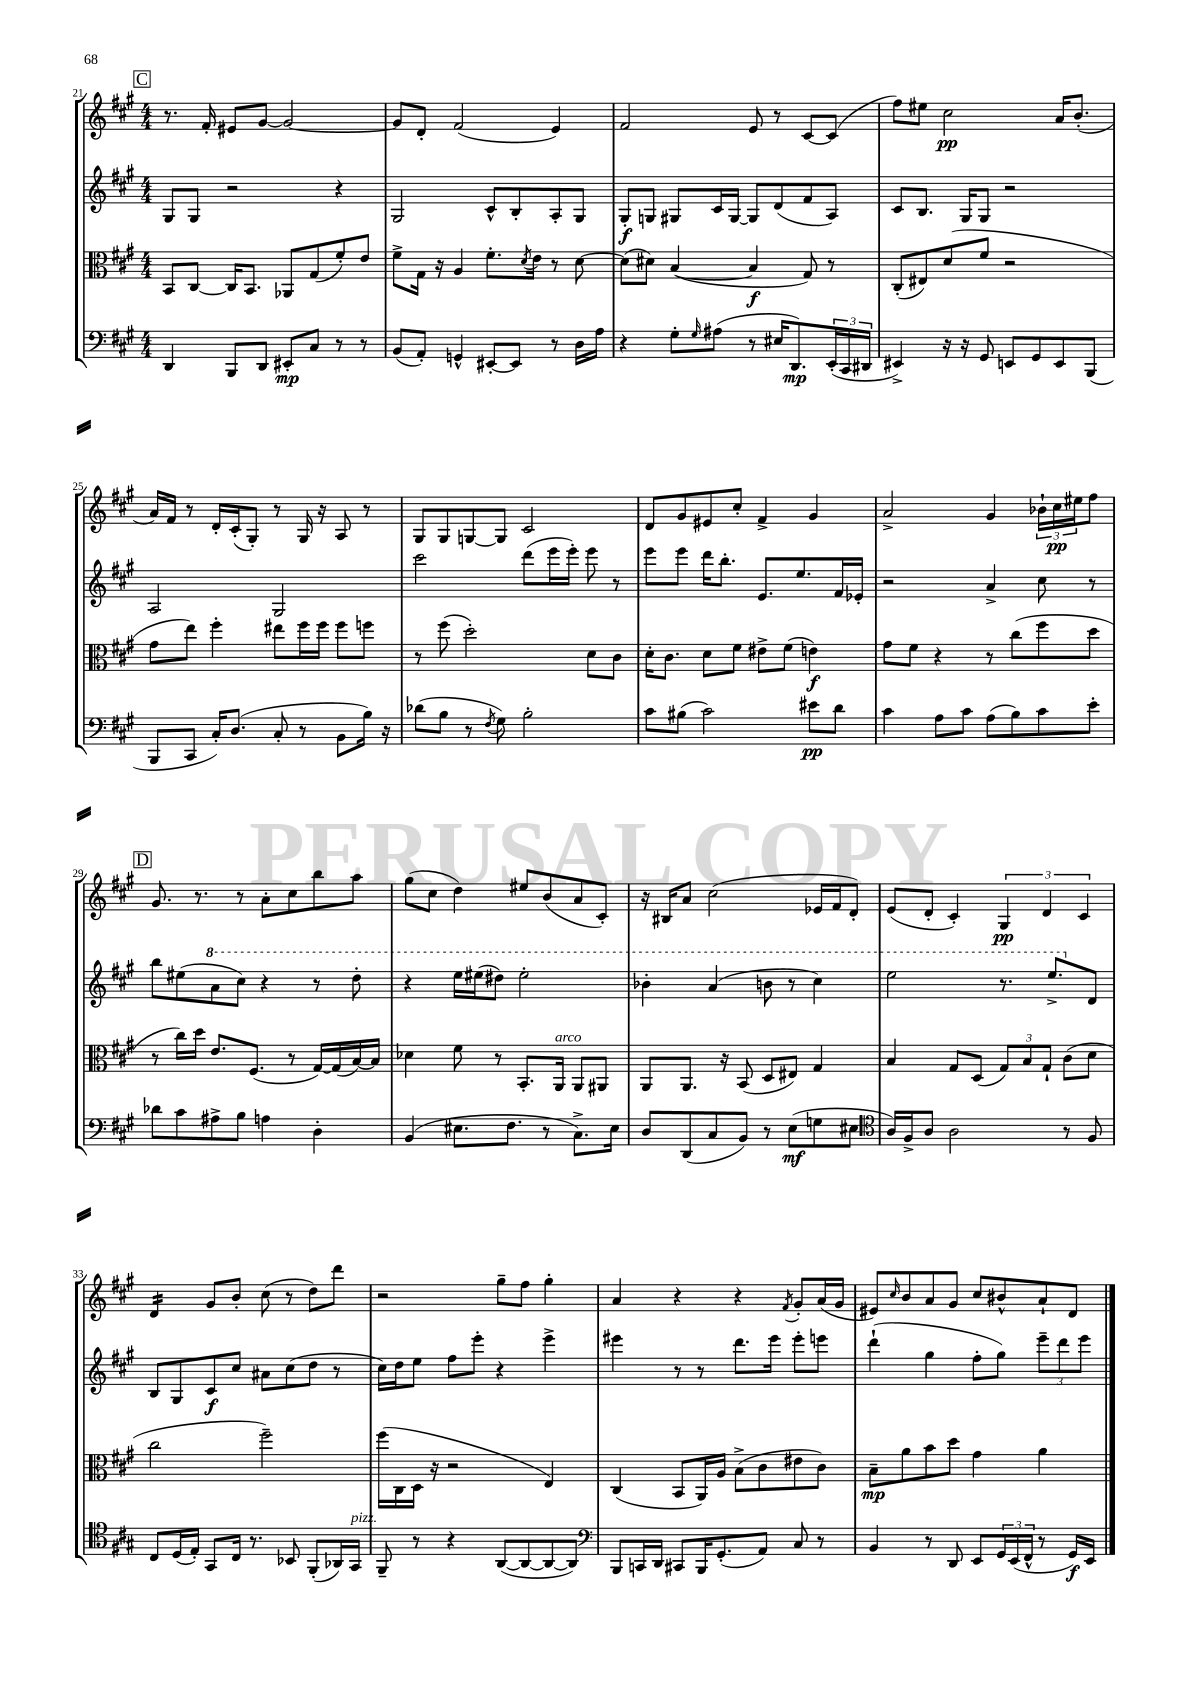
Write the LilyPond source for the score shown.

<<
\new StaffGroup <<
\new Staff = "s0" {
    \clef treble \key a \major \numericTimeSignature \time 4/4
    \mark \markup { \box "C" } r8. fis'16-. eis'8 gis'8~ gis'2~ |
    gis'8 d'8-. fis'2( e'4) |
    fis'2 e'8 r8 cis'8~ cis'8( |
    fis''8) eis''8 cis''2\pp a'16 b'8.-.( |
    a'16) fis'16 r8 d'16-. cis'16-.( gis8-.) r8 gis16 r16 a8 r8 |
    gis8 gis8 g8~ g8 cis'2 |
    d'8 gis'8 eis'8 cis''8-. fis'4-> gis'4 |
    a'2-> gis'4 \tuplet 3/2 { bes'16-! cis''16\pp eis''16 } fis''8 |
    \mark \markup { \box "D" } gis'8. r8. r8 a'8-. cis''8 b''8 a''8 |
    gis''8( cis''8 d''4) eis''8 b'8( a'8 cis'8-.) |
    r16 bis16 a'8 cis''2( ees'16 fis'16 d'8-.) |
    e'8( d'8-. cis'4-.) \tuplet 3/2 { gis4\pp d'4 cis'4 } |
    d'4:16 gis'8 b'8-. cis''8( r8 d''8) d'''8 |
    r2 gis''8-- fis''8 gis''4-. |
    a'4 r4 r4 \acciaccatura { fis'8 } gis'8-. a'16( gis'16 |
    eis'8) \grace { cis''16 } b'8 a'8 gis'8 cis''8 bis'8-^ a'8-! d'8 \bar "|." |
}
\new Staff = "s1" {
    \clef treble \key a \major \numericTimeSignature \time 4/4
    \mark \markup { \box "C" } gis8 gis8 r2 r4 |
    gis2 cis'8-^ b8-. a8-. gis8 |
    gis8-.\f g8 gis8 cis'16 gis16~ gis8 d'8( fis'8 a8) |
    cis'8 b8. gis16 gis8 r2 |
    a2 gis2 |
    cis'''2 d'''8( e'''16 e'''16-.) e'''8 r8 |
    e'''8 e'''8 d'''16 b''8.-. e'8. e''8. fis'16 ees'16-. |
    r2 a'4-> cis''8 r8 |
    \mark \markup { \box "D" } b''8 eis''8( \ottava #1 a''8 cis'''8) r4 r8 d'''8-. |
    r4 e'''16 eis'''16( dis'''8) eis'''2-. |
    bes''4-. a''4( b''8 r8 cis'''4) |
    e'''2 r8. e'''8.-> \ottava #0 d'8 |
    b8 gis8 cis'8\f cis''8 ais'8 cis''8( d''8 r8 |
    cis''16) d''16 e''8 fis''8 e'''8-. r4 e'''4-> |
    eis'''4 r8 r8 d'''8. eis'''16 eis'''8-. e'''8 |
    d'''4-!( gis''4 fis''8-. gis''8) \tuplet 3/2 { e'''8-- d'''8 e'''8 } \bar "|." |
}
\new Staff = "s2" {
    \clef alto \key a \major \numericTimeSignature \time 4/4
    \mark \markup { \box "C" } b,8 cis8~ cis16 b,8. aes,8 gis8( fis'8-.) e'8 |
    fis'8-> gis16 r16 a4 fis'8.-. \acciaccatura { d'8 } e'16 r8 d'8~ |
    d'8( dis'8) b4~( b4\f gis8) r8 |
    cis8-.( eis8) d'8( fis'8 r2 |
    gis'8 e''8) fis''4-. eis''8 fis''16 fis''16 fis''8 f''8 |
    r8 fis''8( d''2-.) d'8 cis'8 |
    d'16-. cis'8. d'8 fis'8 eis'8-> fis'8( e'4\f) |
    gis'8 fis'8 r4 r8 cis''8( fis''8 d''8 |
    \mark \markup { \box "D" } r8 cis''16) d''16 e'8. fis8.( r8 gis16~) gis16( b16~) b16 |
    des'4 fis'8 r8 b,8.-. a,16^\markup { \italic "arco" } a,8 ais,8 |
    a,8 a,8. r16 b,8( d8 eis8) gis4 |
    b4 gis8 d8( \tuplet 3/2 { gis8) b8 gis8-! } cis'8( d'8 |
    cis''2 fis''2--) |
    fis''16( cis16 d16 r16 r2 e4) |
    cis4( b,8 a,16) a16 b8->( cis'8 eis'8 cis'8) |
    b8--\mp a'8 b'8 d''8 gis'4 a'4 \bar "|." |
}
\new Staff = "s3" {
    \clef bass \key a \major \numericTimeSignature \time 4/4
    \mark \markup { \box "C" } d,4 b,,8 d,8 eis,8-.\mp cis8 r8 r8 |
    b,8( a,8-.) g,4-^ eis,8~-. eis,8 r8 d16 a16 |
    r4 gis8-. \grace { gis16 } ais8( r8 eis16 d,8.\mp) \tuplet 3/2 { e,16-.( cis,16 dis,16 } |
    eis,4->) r16 r16 gis,8 e,8 gis,8 e,8 b,,8( |
    b,,8 cis,8 cis16-.) d8.( cis8-. r8 b,8 b16) r16 |
    des'8( b8 r8 \acciaccatura { fis8 } gis8) b2-. |
    cis'8 bis8( cis'2) eis'8\pp d'8 |
    cis'4 a8 cis'8 a8( b8) cis'8 e'8-. |
    \mark \markup { \box "D" } des'8 cis'8 ais8-> b8 a4 d4-. |
    b,4( eis8. fis8. r8 cis8.->) eis16 |
    d8 d,8( cis8 b,8) r8 e8\mf( g8 eis8 |
    \clef tenor a16) fis16-> a8 a2 r8 fis8 |
    cis8 d16( e16-.) gis,8 cis16 r8. bes,8 fis,8-.( aes,16) gis,16^\markup { \italic "pizz." } |
    fis,8-- r8 r4 a,8~( a,8~ a,8~ a,8) |
    \clef bass b,,8 c,16 d,16 cis,8 b,,16 gis,8.-.( a,8) cis8 r8 |
    b,4 r8 d,8 e,8 \tuplet 3/2 { gis,16 e,16( fis,16-^ } r8 gis,16\f) e,16 \bar "|." |
}
>>
>>
\layout { \context { \Score currentBarNumber = #21 } }
